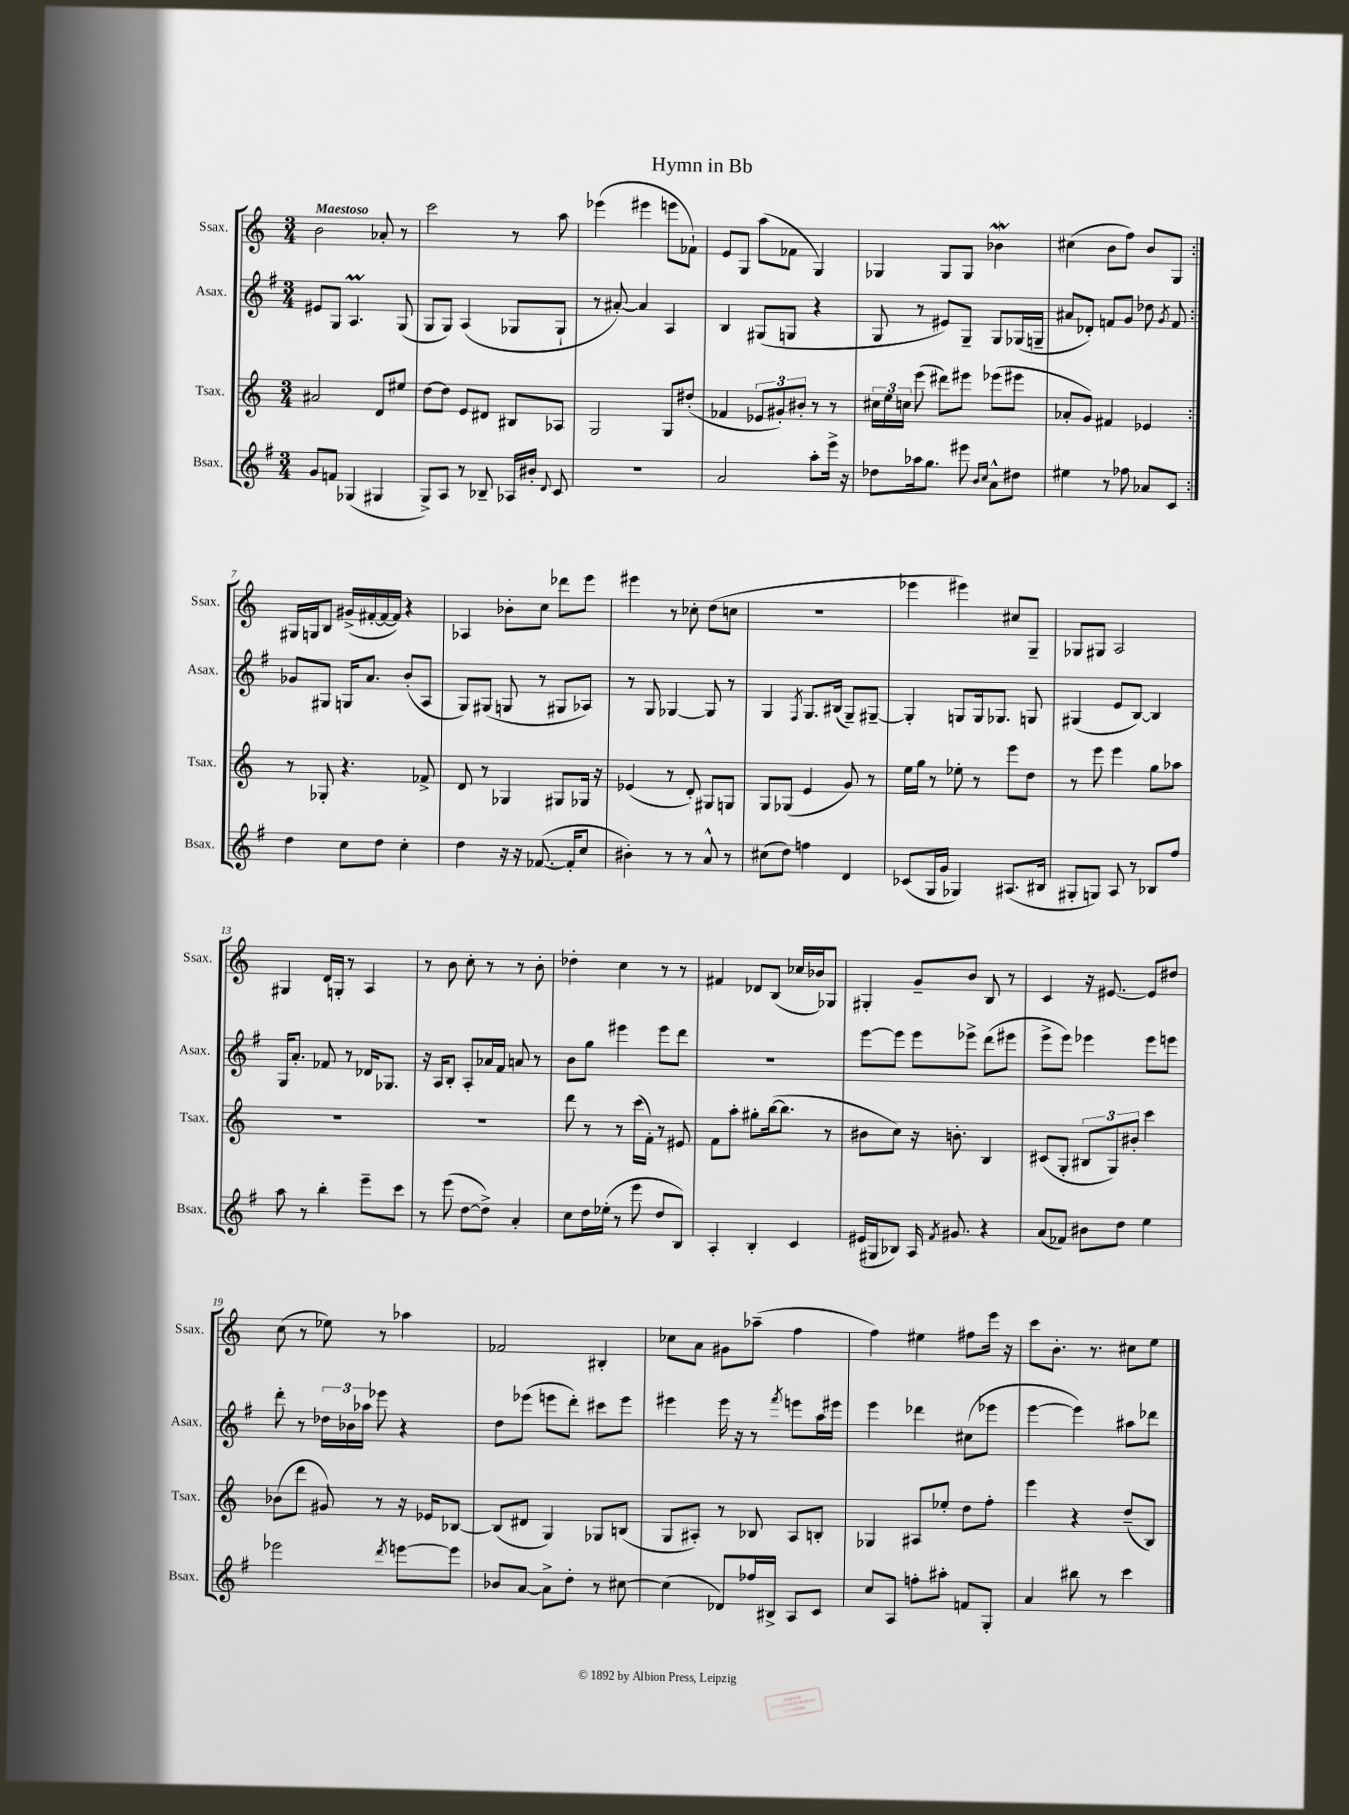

**kern	**kern	**kern	**kern
*part4	*part3	*part2	*part1
*staff4	*staff3	*staff2	*staff1
*I"Bsax.	*I"Tsax.	*I"Asax.	*I"Ssax.
*I'Bsax.	*I'Tsax.	*I'Asax.	*I'Ssax.
*clefG2	*clefG2	*clefG2	*clefG2
*k[f#]	*k[]	*k[f#]	*k[]
*M3/4	*M3/4	*M3/4	*M3/4
=1	=1	=1	=1
!	!	!	!LO:TX:a:B:t=Maestoso
8g/L	2a#X/	8e#X/L	2b\
8fn/J	.	8G/J	.
(4G-X/	.	4.AM/	.
4G#X/	8d/L	.	8a-X'/
.	8ee#X/J	(8G/	8r
=2	=2	=2	=2
8G^/L)	[8dd\L	8G/L	2ccc\
8A/J	8dd\J]	8G/J)	.
8r	8e/L	(4A/	.
8B-X~/	8d#X/J	.	.
16A-X/LL	8B#X/L	8G-X/L	8r
16b#X'/JJ	.	.	.
8qqd/	.	.	.
8c/	8A-X/J	8G-`/J	8aa\
=3	=3	=3	=3
2.r	2G/	8r	(4eee-X\
.	.	[8a#X'/)	.
.	.	4a#/]	4eee#X\
.	8G/L	4A/	8eeen\L
.	(8dd#X'/J	.	8f-X`\J)
=4	=4	=4	=4
2a/	4f-X/	4B/	8e/L
.	.	.	8G/J
.	12e-X/L	(8G#X/L	(8aa\L
.	12g#X'/)	.	.
.	.	8Gn/J	8f-X\J
.	12b#X'/J	.	.
8aa'\L	8r	4r	4G/)
16eee^\Jk	8r	.	.
16r	.	.	.
=5	=5	=5	=5
8dd-X\L	24cc#X\LL	8G/	4G-X/
.	24ee\	.	.
.	24ccn\JJ	.	.
16aa-X\k	(8eee\	8r	.
8.gg\J	.	.	.
.	8ddd#X\L)	8e#X/L)	8G-/L
8eee#X\	8eee#X\J	8G~/J	8G-/J
16qqb/LL	.	.	.
16qqcc/JJ	.	.	.
8a^^\L	(8eee-X\L	8G/L	4b-Xw\
8dd#X\J	8eee#X\J	(16G-X/L	.
.	.	16Gn~/JJ	.
=6	=6	=6	=6
4ee#X\	8a-X'/L	8a#X/L	(4cc#X\
.	8g/J)	8d-X'/J)	.
8r	4f#X/	8fn/L	8b\L
8ff-X\	.	8g/J	8ff\J)
8a-X/L	4e-X/	8dd-X\	8b/L
.	.	8qg/	.
8c/J	.	8f/	8G/J
!!LO:LB:g=z
=7:|!	=7:|!	=7:|!	=7:|!
4dd\	8r	8g-X/L	16G#X/LL
.	.	.	16Gn/J
.	8G-X'/	8G#X/J	8B/J
8cc\L	4.r	16Gn/KL	(16g#X^/LL
.	.	8.a/J	[16f#X'/
8dd\J	.	.	16f#/_
.	.	.	16f#/JJ])
4cc'\	.	(8b'/L	4r
.	8f-X^/	8A/J	.
=8	=8	=8	=8
4dd\	8d/	8G/L)	4A-X/
.	8r	(8G#X/J	.
16r	4G-X/	8Gn/	8b-X'\L
16r	.	.	.
([8.f-X/	.	8r	8cc\J
.	8G#X/L	8G#X/L	8ddd-X\L
16f-'/KL]	.	.	.
8cc/J	16G-X/Jk	8A-X/J)	8eee\J
.	16r	.	.
=9	=9	=9	=9
4b#X'\)	(4e-X/	8r	4eee#X\
.	.	8G/	.
8r	8r	[4G-X/	8r
8r	8d'/)	.	8cc-X'\
8a^^/	8G#X/L	8G-/]	(8dd\L
8r	8Gn/J	8r	8ccn\J
=10	=10	=10	=10
(8cc#X\L	8G/L	4G/	2.r
8dd\J)	(8G-X/J	.	.
.	.	8qF#/	.
4ffn\	4e/	8.G/L	.
.	.	(16B#X/Jk	.
4d/	8g/)	8G~/L)	.
.	8r	[8G#X~/J	.
=11	=11	=11	=11
(8c-X/L	16ee\LL	4G#'/]	4eee-X\
.	16gg\JJ	.	.
16G/L	8r	.	.
16g/JJ	.	.	.
4G-X/)	8ee-X'\	8Gn/L	4eee#X\)
.	8r	16G/k	.
.	.	8.G-X/J	.
(8.A#X/L	8eee\L	.	8cc#X/L
.	8dd\J	8Gn/	8G~/J
16B#X/Jk	.	.	.
=12	=12	=12	=12
8G#X'/L	8r	(4G#X/	8G-X/L
8Gn/J)	8eee\	.	8G#X/J
8A/	4eee\	8e/L	2A/
8r	.	[8B/J)	.
8B-X/L	8gg\L	4B/]	.
8ff#/J	8aa-X\J	.	.
!!LO:LB:g=z
=13	=13	=13	=13
8aa\	2.r	16G/KL	4G#X/
.	.	8.a'/J	.
8r	.	.	.
4bb'\	.	8f-X/	16d/LL
.	.	.	16Gn'/JJ
.	.	8r	8r
8eee~\L	.	16d-X/KL	4A/
.	.	8.G-X/J	.
8ccc\J	.	.	.
=14	=14	=14	=14
8r	2.r	16r	8r
.	.	16A/KL	.
(8eee\	.	8B'/J	8b\
[8dd\L	.	8A'/L	8cc'\
8dd^\J])	.	16a-X/L	8r
.	.	16f#/JJ	.
4a'/	.	8an/	8r
.	.	8r	8b'\
=15	=15	=15	=15
8cc\L	8ddd\	8b\L	4dd-X'\
16dd\L	8r	8gg\J	.
(16ee-X'\JJ	.	.	.
8r	8r	4eee#X\	4cc\
8eee\	(16ccc\LL	.	.
.	16f'\JJ)	.	.
8dd/L	8r	8eee#\L	8r
8B/J)	8e#X/	8ddd\J	8r
=16	=16	=16	=16
4A'/	8f\L	2.r	4f#X/
.	8aa'\J	.	.
4B'/	8gg#X'\L	.	8d-X/L
.	([16bb\k	.	(8B/J
.	8.bb\J]	.	.
4c/	.	.	16cc-X/LL
.	.	.	16b-X/J)
.	8r	.	8G-X/J
=17	=17	=17	=17
(16e#X/LL	8b#X\L	[8eee\L	4G#X'/
16G#X/J	.	.	.
8B-X/J)	8cc\J)	8eee\J]	.
16A/	16r	8eee\L	8g~/L
8qf#/	.	.	.
8.g#X/	8.bn'\	.	.
.	.	8eee-X^\J	8b/J
4r	4B/	(8ddd\L	8B/
.	.	8eee#X\J	8r
=18	=18	=18	=18
(8a/L	(8c#X/L	8eee^\L	4c/
8f-X/J)	8G'/J	8eee\J)	.
8b#X\L	12B#X/L	4eee-X\	16r
.	.	.	[8.e#X/
.	12G/)	.	.
8dd\J	.	.	.
.	12b#X'/J	.	.
4ee\	4ccc\	8eee-\L	8e#/L]
.	.	8eeen\J	8dd#X/J
!!LO:LB:g=z
=19	=19	=19	=19
2eee-X\	(8b-X\L	8ddd'\	(8cc\
.	8ddd\J	8r	8r
.	8g#X/)	24dd-X\LL	8ee-X\)
.	.	24b-X\	.
.	.	24aa-X\JJ	.
.	8r	8eee-X\	8r
8qddd/	.	.	.
[8eeen\L	16r	4r	4aa-X\
.	16e-X/KL	.	.
8eee\J]	[8B-X/J	.	.
=20	=20	=20	=20
8b-X/L	(8B-/L]	8dd\L	2f-X/
[8a/J	8d#X/J	(8eee-X\J	.
8a^\L]	4G/)	8eeen\L	.
8dd'\J	.	8ddd'\J)	.
8r	8G-X/L	8ccc#X\L	4B#X'/
[8cc#X\	(8Bn/J	8eee\J	.
=21	=21	=21	=21
(4cc#\]	8G/L	4eee#X\	8cc-X\L
.	8A#X'/J)	.	8a\J
8d-X/L)	8r	16eee#\	8g#X\L
.	.	16r	.
16ff-X/L	8B-X/	8r	(8aa-X~\J
16B#X^/JJ	.	.	.
.	.	8qfff#/	.
8A/L	8A#/L	8eeen\L	4ff\
8c/J	8Bn'/J	16aa\L	.
.	.	16eee#X\JJ	.
=22	=22	=22	=22
8cc/L	4G-X/	4eee\	4ff\)
8A/J	.	.	.
8ffn'\L	8A#X/L	4ddd-X\	4ee#X\
8aa#X'\J	8ee-X'/J	.	.
8fn/L	8dd\L	(8cc#X\L	8ff#X\L
8G'/J	8ff'\J	8eee-X\J	16eee\Jk
.	.	.	16r
=23	=23	=23	=23
4a/	4eee\	[4eee\	8ccc\L
.	.	.	8.b'\J
8bb#X\	4r	4eee\])	.
.	.	.	8.r
8r	.	.	.
4ccc\	(8dd~/L	8aa#X\L	8cc#X\L
.	8B/J)	8ddd-X\J	8ee\J
==	==	==	==
*-	*-	*-	*-
